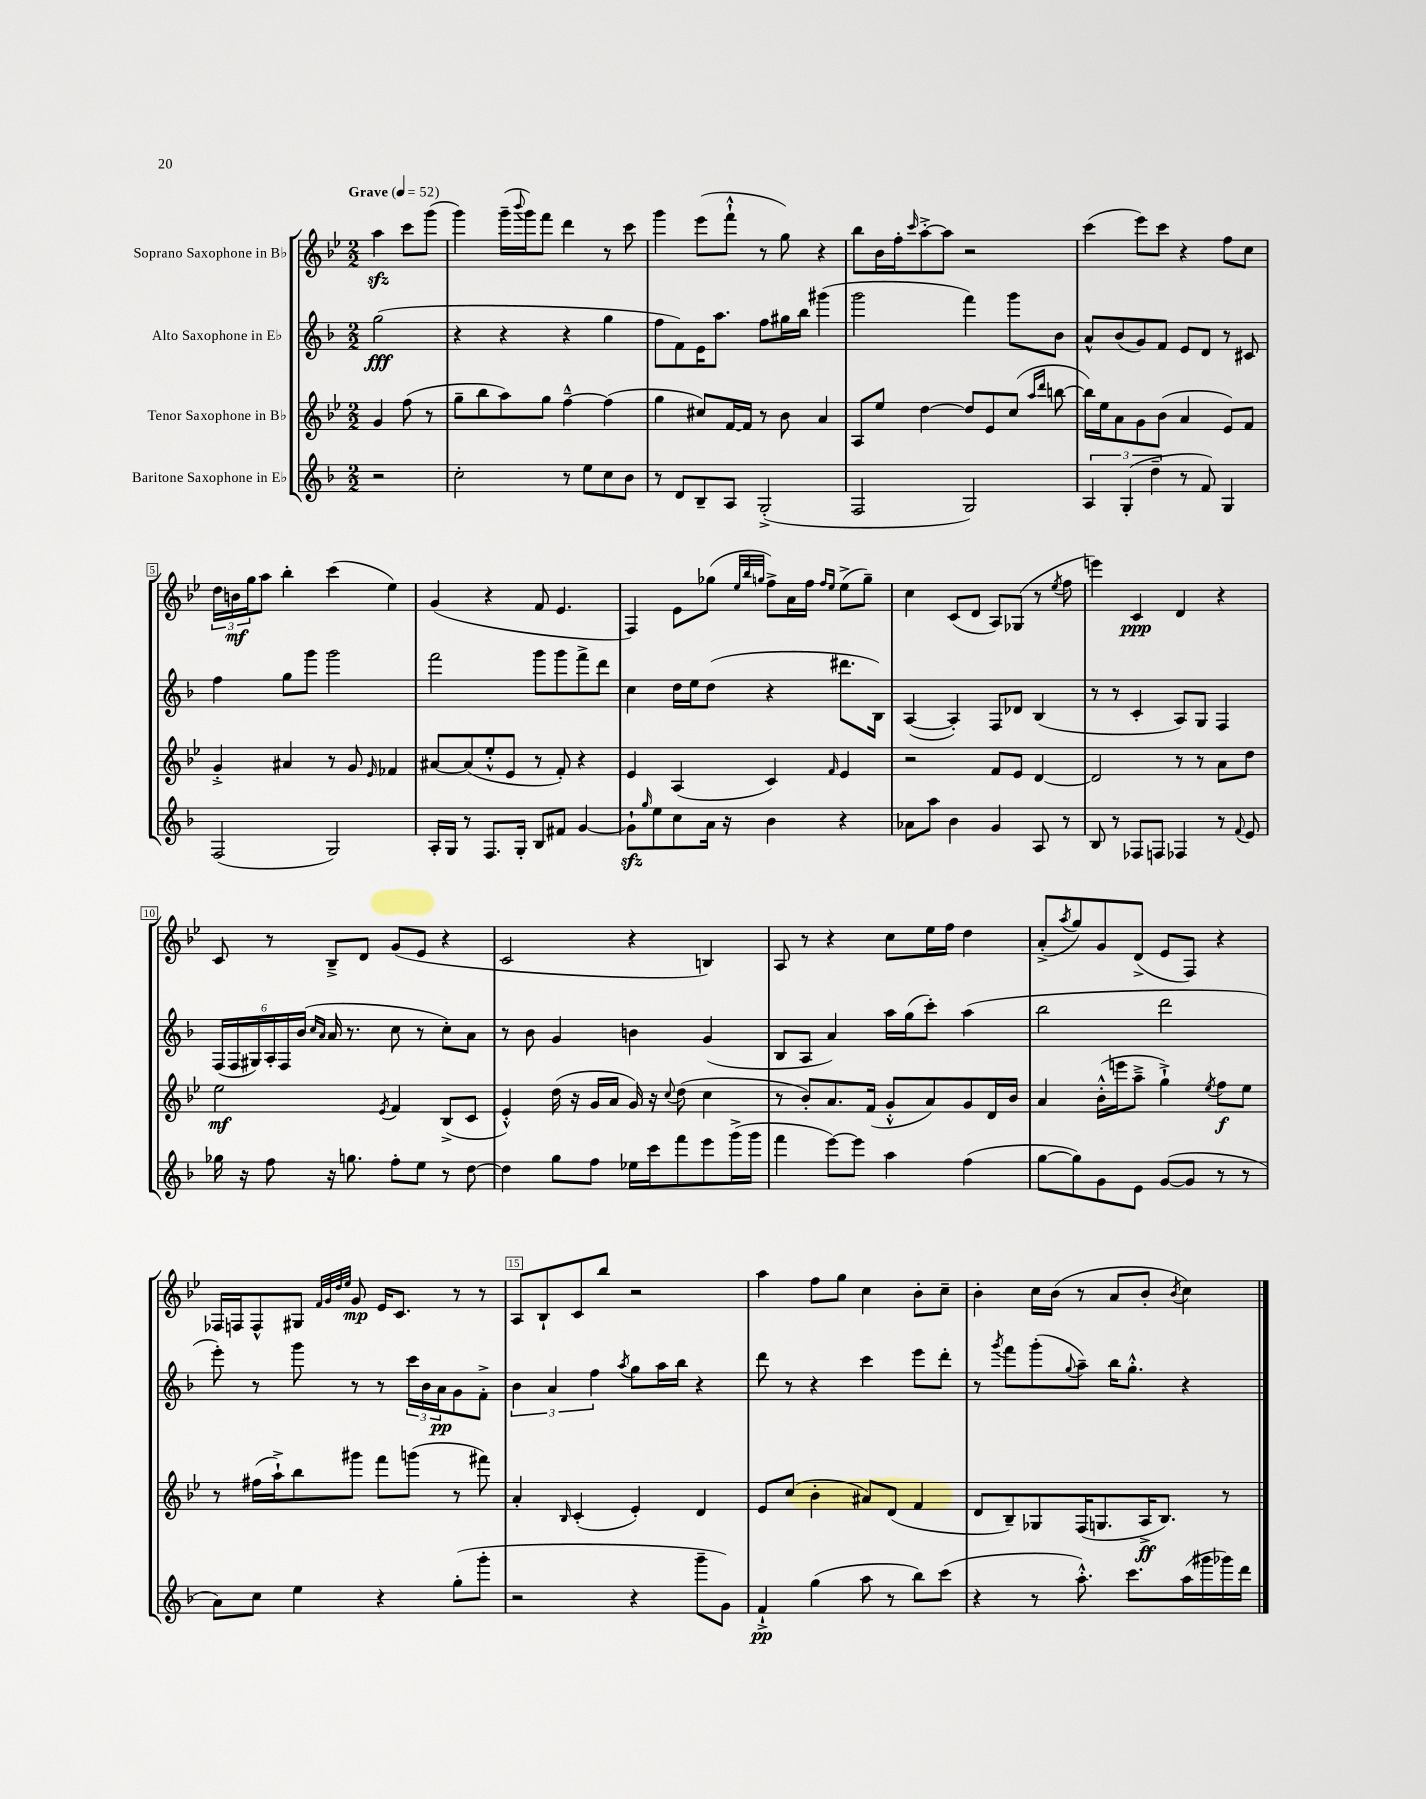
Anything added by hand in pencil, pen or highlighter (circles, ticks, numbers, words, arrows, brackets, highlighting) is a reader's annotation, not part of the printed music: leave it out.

**kern	**kern	**kern	**kern
*staff4	*staff3	*staff2	*staff1
*clefG2	*clefG2	*clefG2	*clefG2
*k[b-]	*k[b-e-]	*k[b-]	*k[b-e-]
*M2/2	*M2/2	*M2/2	*M2/2
*MM52	*MM52	*MM52	*MM52
2r	4g/	(2gg\	4aa\
.	(8ff\	.	8ccc\L
.	8r	.	(8ggg\J
=	=	=	=
2cc'\	8gg~\L	4r	4ggg\)
.	8bb-\	.	.
.	8aa\)	4r	(16ggg~\LL
.	.	.	8qqbbb-/
.	.	.	16ggg\J)
.	8gg\J	.	8fff\J
8r	[4ff~^^\	4r	4ddd\
8ee\L	.	.	.
8cc\	(4ff\]	4gg\	8r
8b-\J	.	.	8ccc\
=	=	=	=
8r	4gg\	8ff\L	4ggg\
8d/L	.	8f\)	.
8B-~/	8cc#/L)	16e\K	(8eee-\L
.	.	8.aa\J	.
8A/J	[16f/L	.	8fff`^^\J
.	16f/]JJ	.	.
(2G'^/	8r	8ff\L	8r
.	8b-\	16gg#\L	8gg\)
.	.	16bb-\JJ	.
.	4a/	(4ggg#\	4r
=	=	=	=
2F/	8A/L	2ggg\	8bb-\L
.	8ee-/J	.	16b-\L
.	.	.	16ff'\J
.	.	.	16qqccc/
.	[4dd\	.	[8aa'^\
.	.	.	8aa\]J
2G/)	8dd/]L	4fff\)	2r
.	8e-/	.	.
.	(8cc/J	8ggg\L	.
.	16qqaa/LL	.	.
.	16qqddd/JJ	.	.
.	[8bb\	8b-\J	.
=	=	=	=
6A/	16bb\]LL)	8a^^/L	(4ccc\
.	16ee-\J	.	.
.	8a\	(8b-/	.
(6G'/	.	.	.
.	8g\	8g/)	8eee-\L)
6dd~\	.	.	.
.	(8b-\J	8f/J	8ccc\J
8r	4a/	8e/L	4r
8f/)	.	8d/J	.
4G/	8e-/L)	8r	8ff\L
.	8f/J	8c#/	8cc\J
=	=	=	=
(2F/	4g'^/	4ff\	24dd\LL
.	.	.	24b\
.	.	.	24gg\J
.	.	.	8aa\J
.	4a#/	8gg\L	4bb-'\
.	.	8ggg\J	.
2G/)	8r	2ggg\	(4ccc\
.	8g/	.	.
.	16qqe-/	.	.
.	4f-/	.	4ee-\)
=	=	=	=
16A'/LL	[8a#/L	2fff\	(4g/
16G/JJ	.	.	.
8r	(8a#/]	.	.
8.F/L	8ee-'^^/	.	4r
.	8e-/J	.	.
16G'/Jk	.	.	.
8B-/L	8r	8ggg\L	8f/
8f#/J	8f'/)	8ggg\	4.e-/
[4g/	4r	8fff^\	.
.	.	8ddd\J	.
=	=	=	=
8g`\]L	4e-/	4cc\	4F/)
16qqgg/	.	.	.
8ee\	.	.	.
8cc\	(4A/	16dd\LL	8e-\L
.	.	16ee\J	.
16a\Jk	.	(8dd\J	(8gg-\J
16r	.	.	.
.	.	.	32qqee-/LLL
.	.	.	32qqbb-/
.	.	.	32qqgg/JJJ
4b-\	4c/)	4r	8ff^\L)
.	.	.	16a\L
.	.	.	16ff\JJ
.	.	.	16qqff/LL
.	16qqf/	.	16qqee-/JJ
4r	4e-/	8.ddd#\L	(8ee-^\L
.	.	.	8gg~\J)
.	.	16B-\Jk)	.
=	=	=	=
8a-\L	2r	([4A/	4cc\
8aa\J	.	.	.
4b-\	.	4A'/])	(8c/L
.	.	.	8d/J
4g/	8f/L	8F/L	8A/L)
.	8e-/J	8d-/J	(8G-/J
8A/	[4d/	(4B-/	8r
.	.	.	8qee-/
8r	.	.	8ff\
=	=	=	=
8B-/	2d/]	8r	4eee\)
8r	.	8r	.
8F-/L	.	4c'/	4c/
8F/J	.	.	.
4F-/	8r	8A/L)	4d/
.	8r	8G/J	.
8r	8a\L	4F/	4r
8qqf/	.	.	.
8e/	8dd\J	.	.
=	=	=	=
16gg-\	2ee-\	(24F/LL	8c/
.	.	24F/	.
16r	.	.	.
.	.	24G#/)	.
8ff\	.	24A'/	8r
.	.	24F/	.
.	.	(24b-/JJ	.
.	.	16qqcc/LL	.
.	.	16qqa/JJ	.
16r	.	16a/	8B-~^/L
8.gg\	.	8.r	.
.	.	.	8d/J
.	8qe-/	.	.
8ff'\L	4f/	8cc\	(8g/L
8ee\J	.	8r	8e-/J
8r	(8B-^/L	8cc'\L)	4r
[8dd\	8c/J	8a\J	.
=	=	=	=
4dd\]	4e-'^^/)	8r	2c/
.	.	8b-\	.
8gg\L	(16dd\	4g/	.
.	16r	.	.
8ff\J	16g/LL	.	.
.	16a/JJ	.	.
16ee-\LL	16g/)	4b\	4r
16ccc\J	16r	.	.
.	8qqcc/	.	.
8fff\	(8dd\	.	.
8eee\	4cc\	(4g/	4B/)
(16ggg^\L	.	.	.
16ggg\JJ	.	.	.
=	=	=	=
4fff\	8r	8B-/L	8A/
.	8b-'/L)	8A/J	8r
[8eee\L)	8.a/	4a/)	4r
8eee\]J	.	.	.
.	(16f/Jk	.	.
4aa\	8g'^^/L	16aa\LL	8cc\L
.	.	(16gg\J	.
.	8a/)	8ccc'\J)	16ee-\L
.	.	.	16ff\JJ
(4ff\	8g/	(4aa\	4dd\
.	16d/L	.	.
.	16b-/JJ	.	.
=	=	=	=
[8gg\L	4a/	2bb-\	(8a'^/L
.	.	.	8qaa/
8gg\])	.	.	8gg/)
8g\	(16b-'^^\LL	.	8g/
.	16eee\J	.	.
8e\J	8aa~^\J	.	(8d^/J
([8g/L	4gg`^\)	2ddd\	8e-/L
8g/]J	.	.	8F/J)
.	8qee-/	.	.
8r	8ff\L	.	4r
8r	8ee-\J	.	.
=	=	=	=
8a\L)	8r	8eee'\)	16F-/LL
.	.	.	16F/J
8cc\J	(16ff#\LL	8r	8F^^/
.	16aa`^\J)	.	.
4ee\	8bb-\	8ggg\	8G#/J
.	.	.	32qqf/LLL
.	.	.	32qqg/
.	.	.	32qqdd/
.	.	.	32qqee-/JJJ
.	8ggg#\J	8r	8g/
4r	8fff\L	8r	16e-/LK
.	.	.	8.c/J
.	(8ggg\J	24ccc\LL	.
.	.	24b-\	.
.	.	24a\J	.
(8gg'\L	8r	8g\	8r
8ggg'\J	8fff#\)	8f'^\J	8r
=	=	=	=
2r	4a'/	6b-\	8A/L
.	.	.	8B-`/
.	.	6a/	.
.	16qqB-/	.	.
.	(4c'/	.	8c/
.	.	6ff\	.
.	.	.	8bb-/J
.	.	8qaa/	.
4r	4e-'/)	8gg\L	2r
.	.	16aa\L	.
.	.	16bb-\JJ	.
8ggg~\L	4d/	4r	.
8g\J)	.	.	.
=	=	=	=
4f`^/	8e-/L	8ddd\	4aa\
.	(8cc/J	8r	.
(4gg\	4b-'\	4r	8ff\L
.	.	.	8gg\J
8aa\	8a#/L)	4ccc\	4cc\
8r	(8d/J	.	.
8bb-\L)	4f/	8eee\L	8b-'\L
(8ccc\J	.	8ddd'\J	8cc~\J
=	=	=	=
4r	8d/L	8r	4b-'\
.	.	8qggg/	.
.	8B-~/)	8fff\L	.
8r	8G-/	(8ggg'\	16cc\LL
.	.	.	(16b-\JJ
.	.	8qqgg/	.
8.aa'^^\)	(16F/K	8aa~\J)	8r
.	8.G/	.	.
.	.	16bb-\LK	8a/L
8.ccc\L	.	8.gg'^^\J	.
.	16A^/K	.	8b-'/J
.	8.B-/J)	.	.
.	.	.	8qb-/
(16aa\L	.	4r	4cc\)
16ggg#\	.	.	.
16ggg-\)	8r	.	.
16ddd\JJ	.	.	.
==	==	==	==
*-	*-	*-	*-
